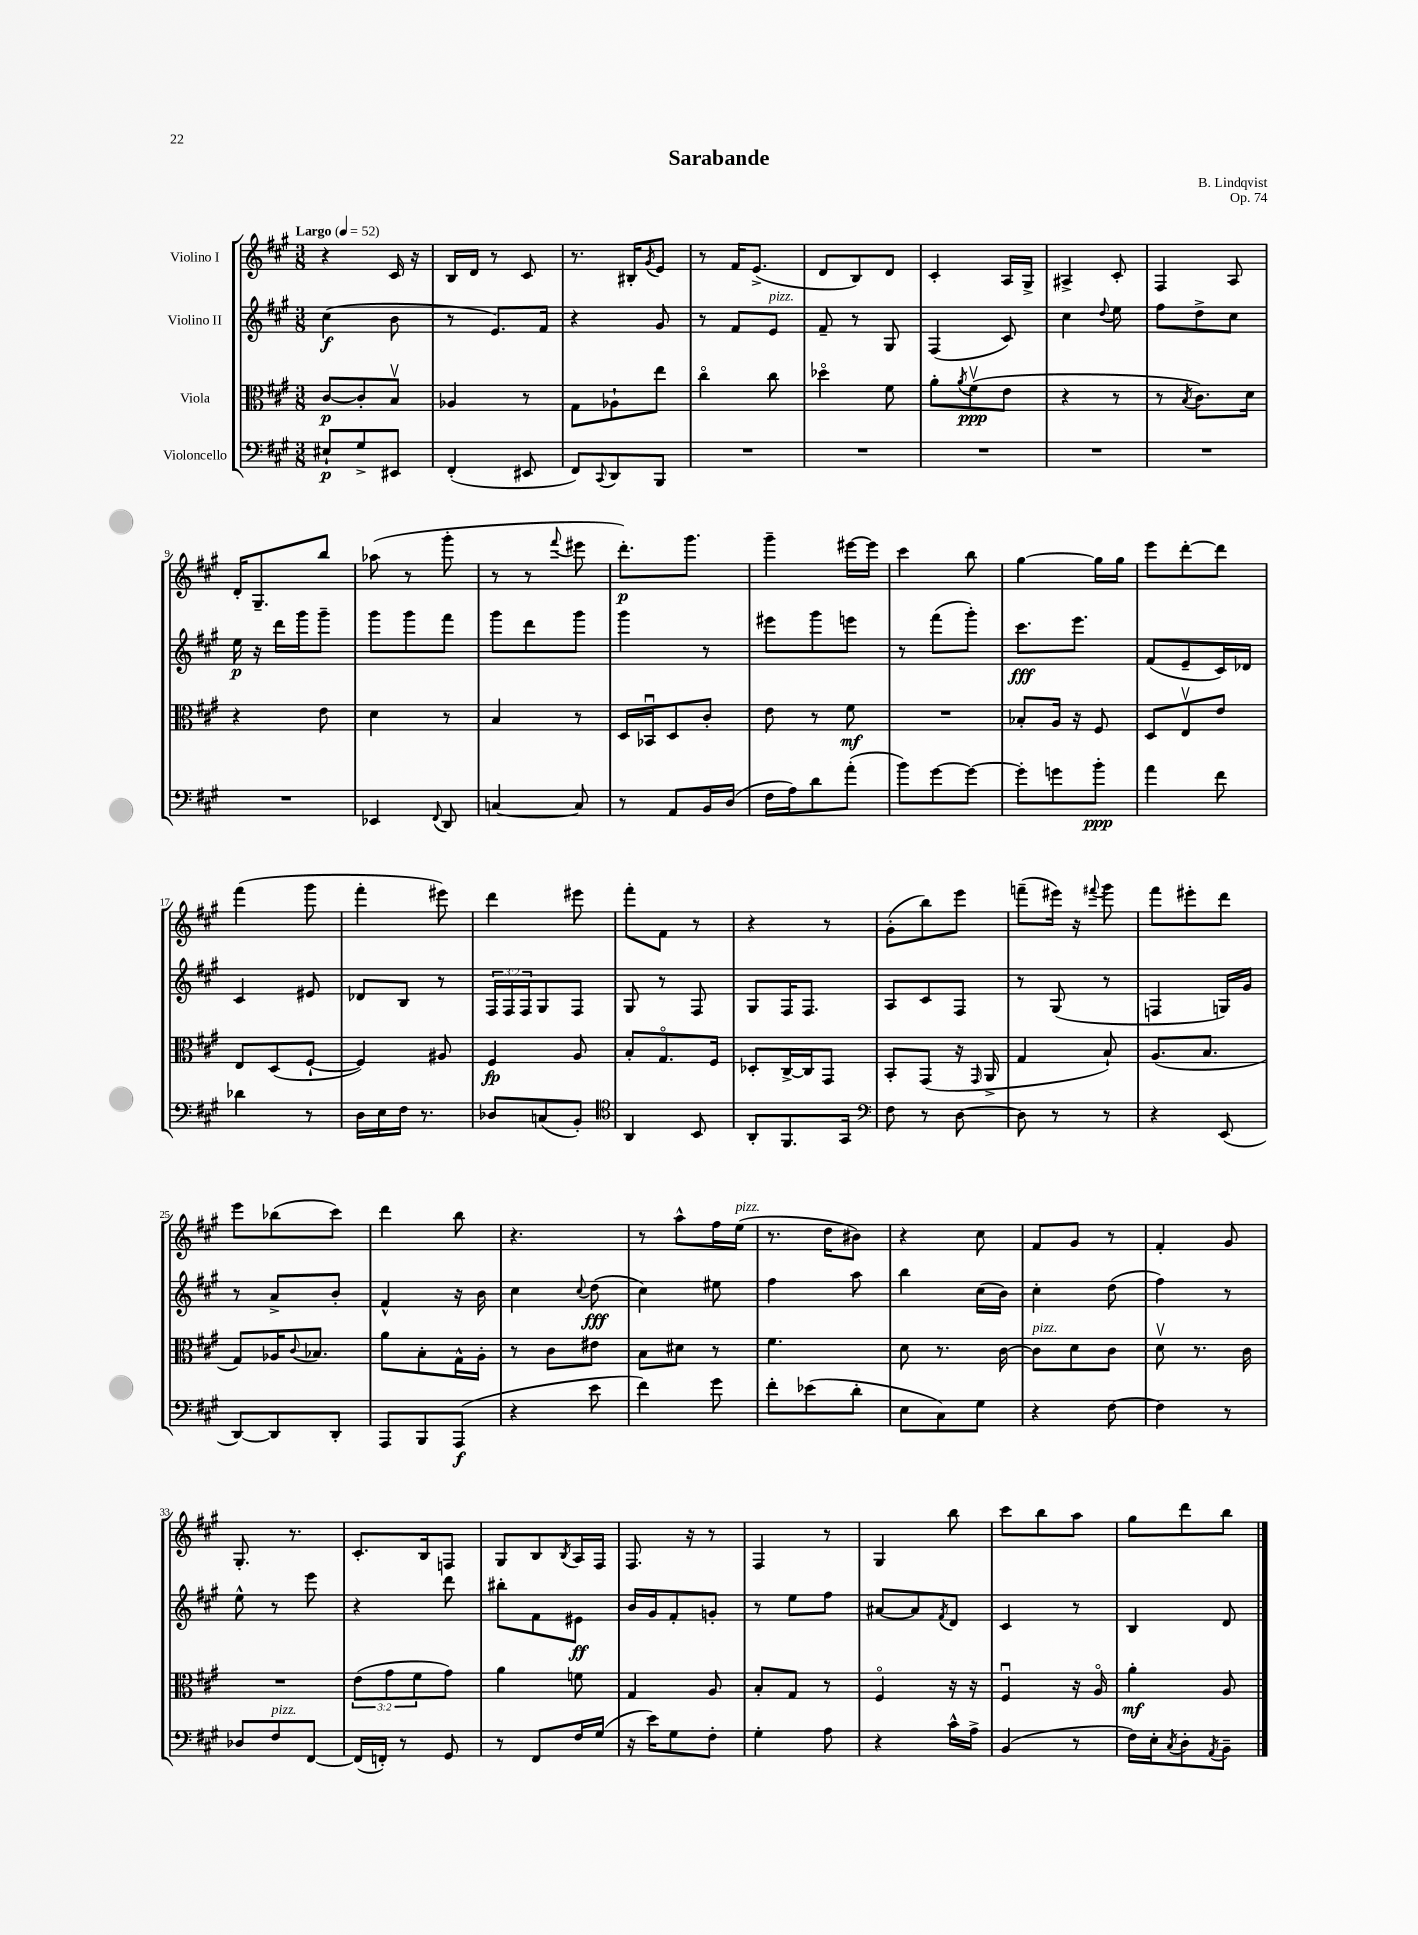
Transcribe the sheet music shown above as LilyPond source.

\header { title = "Sarabande" composer = "B. Lindqvist" opus = "Op. 74" }
<<
\new StaffGroup <<
\new Staff = "s0" \with { instrumentName = "Violino I" } {
    \clef treble \key a \major \numericTimeSignature \time 3/8 \tempo "Largo" 4 = 52
    r4 cis'16 r16 |
    b16 d'16 r8 cis'8 |
    r8. bis16-. \acciaccatura { gis'8 } e'8 |
    r8 fis'16 e'8.->( |
    d'8 b8) d'8 |
    cis'4-. a16 gis16-> |
    ais4-> cis'8-. |
    fis4 a8 |
    d'16-. gis8.-- b''8 |
    aes''8( r8 gis'''8-. |
    r8 r8 \appoggiatura { fis'''8 } eis'''8 |
    d'''8.-.\p) gis'''8. |
    gis'''4-- eis'''16~ eis'''16 |
    cis'''4 b''8 |
    gis''4~ gis''16 gis''16 |
    e'''8 d'''8~-. d'''8 |
    fis'''4( gis'''8 |
    fis'''4-. eis'''8) |
    d'''4 eis'''8 |
    fis'''8-. fis'8 r8 |
    r4 r8 |
    gis'8-.( b''8) e'''8 |
    f'''8--( eis'''16) r16 \appoggiatura { fis'''8 } gis'''8 |
    fis'''8 eis'''8-. d'''8 |
    e'''8 bes''8( cis'''8) |
    d'''4 b''8 |
    r4. |
    r8 a''8-^ fis''16 e''16^\markup { \italic "pizz." }( |
    r8. d''16 bis'8) |
    r4 cis''8 |
    fis'8 gis'8 r8 |
    fis'4-. gis'8 |
    gis8.-. r8. |
    cis'8.-. b16 f8 |
    gis8 b8 \acciaccatura { b8 } a16 fis16 |
    fis8. r16 r8 |
    fis4 r8 |
    gis4 b''8 |
    cis'''8 b''8 a''8 |
    gis''8 d'''8 b''8 \bar "|." |
}
\new Staff = "s1" \with { instrumentName = "Violino II" } {
    \clef treble \key a \major \numericTimeSignature \time 3/8 \override Staff.TupletNumber.text = #tuplet-number::calc-fraction-text
    cis''4\f( b'8 |
    r8 e'8.) fis'16 |
    r4 gis'8 |
    r8 fis'8 e'8^\markup { \italic "pizz." } |
    fis'8-- r8 gis8 |
    fis4( cis'8) |
    cis''4 \appoggiatura { d''8 } e''8 |
    fis''8 d''8-> cis''8 |
    e''16\p r16 d'''16 gis'''16 gis'''8-- |
    gis'''8 gis'''8 fis'''8 |
    gis'''8 d'''8 gis'''8 |
    gis'''4 r8 |
    eis'''8 gis'''8 e'''8 |
    r8 fis'''8( gis'''8-.) |
    cis'''8.\fff e'''8. |
    fis'8( e'8-- cis'16) des'16 |
    cis'4 eis'8 |
    des'8 b8 r8 |
    \tuplet 3/2 { fis16 fis16 fis16 } gis8 fis8 |
    gis8 r8 fis8 |
    gis8 fis16 fis8. |
    a8 cis'8 fis8 |
    r8 gis8( r8 |
    f4 g16) gis'16 |
    r8 a'8-> b'8-. |
    fis'4-^ r16 b'16 |
    cis''4 \appoggiatura { cis''8 } d''8\fff( |
    cis''4) eis''8 |
    fis''4 a''8 |
    b''4 cis''16( b'16) |
    cis''4-. d''8( |
    fis''4) r8 |
    e''8-^ r8 e'''8 |
    r4 d'''8 |
    bis''8-. fis'8 eis'8\ff |
    b'16 gis'16 fis'8-. g'8-. |
    r8 e''8 fis''8 |
    ais'8~ ais'8 \acciaccatura { fis'8 } d'8 |
    cis'4 r8 |
    b4 d'8 \bar "|." |
}
\new Staff = "s2" \with { instrumentName = "Viola" } {
    \clef alto \key a \major \numericTimeSignature \time 3/8 \override Staff.TupletNumber.text = #tuplet-number::calc-fraction-text
    cis'8~\p cis'8-. b8\upbow |
    aes4 r8 |
    gis8 aes8-! e''8 |
    cis''4\flageolet cis''8 |
    des''4\flageolet fis'8 |
    a'8-. \acciaccatura { a'8 } fis'8\upbow\ppp( e'8 |
    r4 r8 |
    r8 \acciaccatura { b8 } cis'8.) d'16 |
    r4 e'8 |
    d'4 r8 |
    b4 r8 |
    d16 bes,16\downbow d8 cis'8-. |
    e'8 r8 fis'8\mf |
    R4. |
    bes8-. a16 r16 fis8 |
    d8 e8\upbow e'8 |
    e8 d8( fis8~-! |
    fis4) ais8 |
    fis4\fp a8 |
    b8-. gis8.\flageolet fis16 |
    des8-. cis16~-> cis16 gis,8 |
    b,8-. gis,8( r16 \grace { gis,16 } a,16-> |
    gis4 b8-!) |
    a8.( b8. |
    gis8) aes16 \appoggiatura { cis'8 } bes8. |
    a'8 b8-. gis16-^ a16-. |
    r8 cis'8 eis'8 |
    b8 dis'8 r8 |
    fis'4. |
    d'8 r8. cis'16~ |
    cis'8^\markup { \italic "pizz." } d'8 cis'8 |
    d'8\upbow r8. cis'16 |
    R4. |
    \tuplet 3/2 { e'8( gis'8 fis'8 } gis'8) |
    a'4 f'8 |
    gis4 a8 |
    b8-. gis8 r8 |
    fis4\flageolet r16 r16 |
    fis4\downbow r16 a16\flageolet |
    a'4-.\mf a8 \bar "|." |
}
\new Staff = "s3" \with { instrumentName = "Violoncello" } {
    \clef bass \key a \major \numericTimeSignature \time 3/8
    eis8-!\p gis8-> eis,8 |
    fis,4-.( eis,8 |
    fis,8) \appoggiatura { cis,8 } d,8 b,,8 |
    R4. |
    R4. |
    R4. |
    R4. |
    R4. |
    R4. |
    ees,4 \appoggiatura { fis,8 } d,8 |
    c4~ c8 |
    r8 a,8 b,16 d16( |
    fis16 a16) d'8 a'8-.( |
    b'8) gis'8~ gis'8~ |
    gis'8-. g'8 b'8-.\ppp |
    a'4 fis'8 |
    des'4 r8 |
    d16 e16 fis16 r8. |
    des8 c8( b,8-.) |
    \clef tenor a,4 b,8 |
    a,8-. fis,8. gis,16 |
    \clef bass fis8 r8 d8~ |
    d8 r8 r8 |
    r4 e,8( |
    d,8~) d,8 d,8-. |
    a,,8 b,,8 a,,8\f( |
    r4 e'8 |
    fis'4) gis'8 |
    fis'8-. ees'8( d'8-. |
    e8 cis8) gis8 |
    r4 fis8~ |
    fis4 r8 |
    des8 fis8^\markup { \italic "pizz." } fis,8~ |
    fis,16( f,16-.) r8 gis,8 |
    r8 fis,8 fis16 gis16( |
    r16 e'16) gis8 fis8-. |
    gis4-. a8 |
    r4 cis'16-^ a16-> |
    b,4( r8 |
    fis16) e16-. \acciaccatura { cis8 } d8-. \acciaccatura { a,8 } b,8-- \bar "|." |
}
>>
>>
